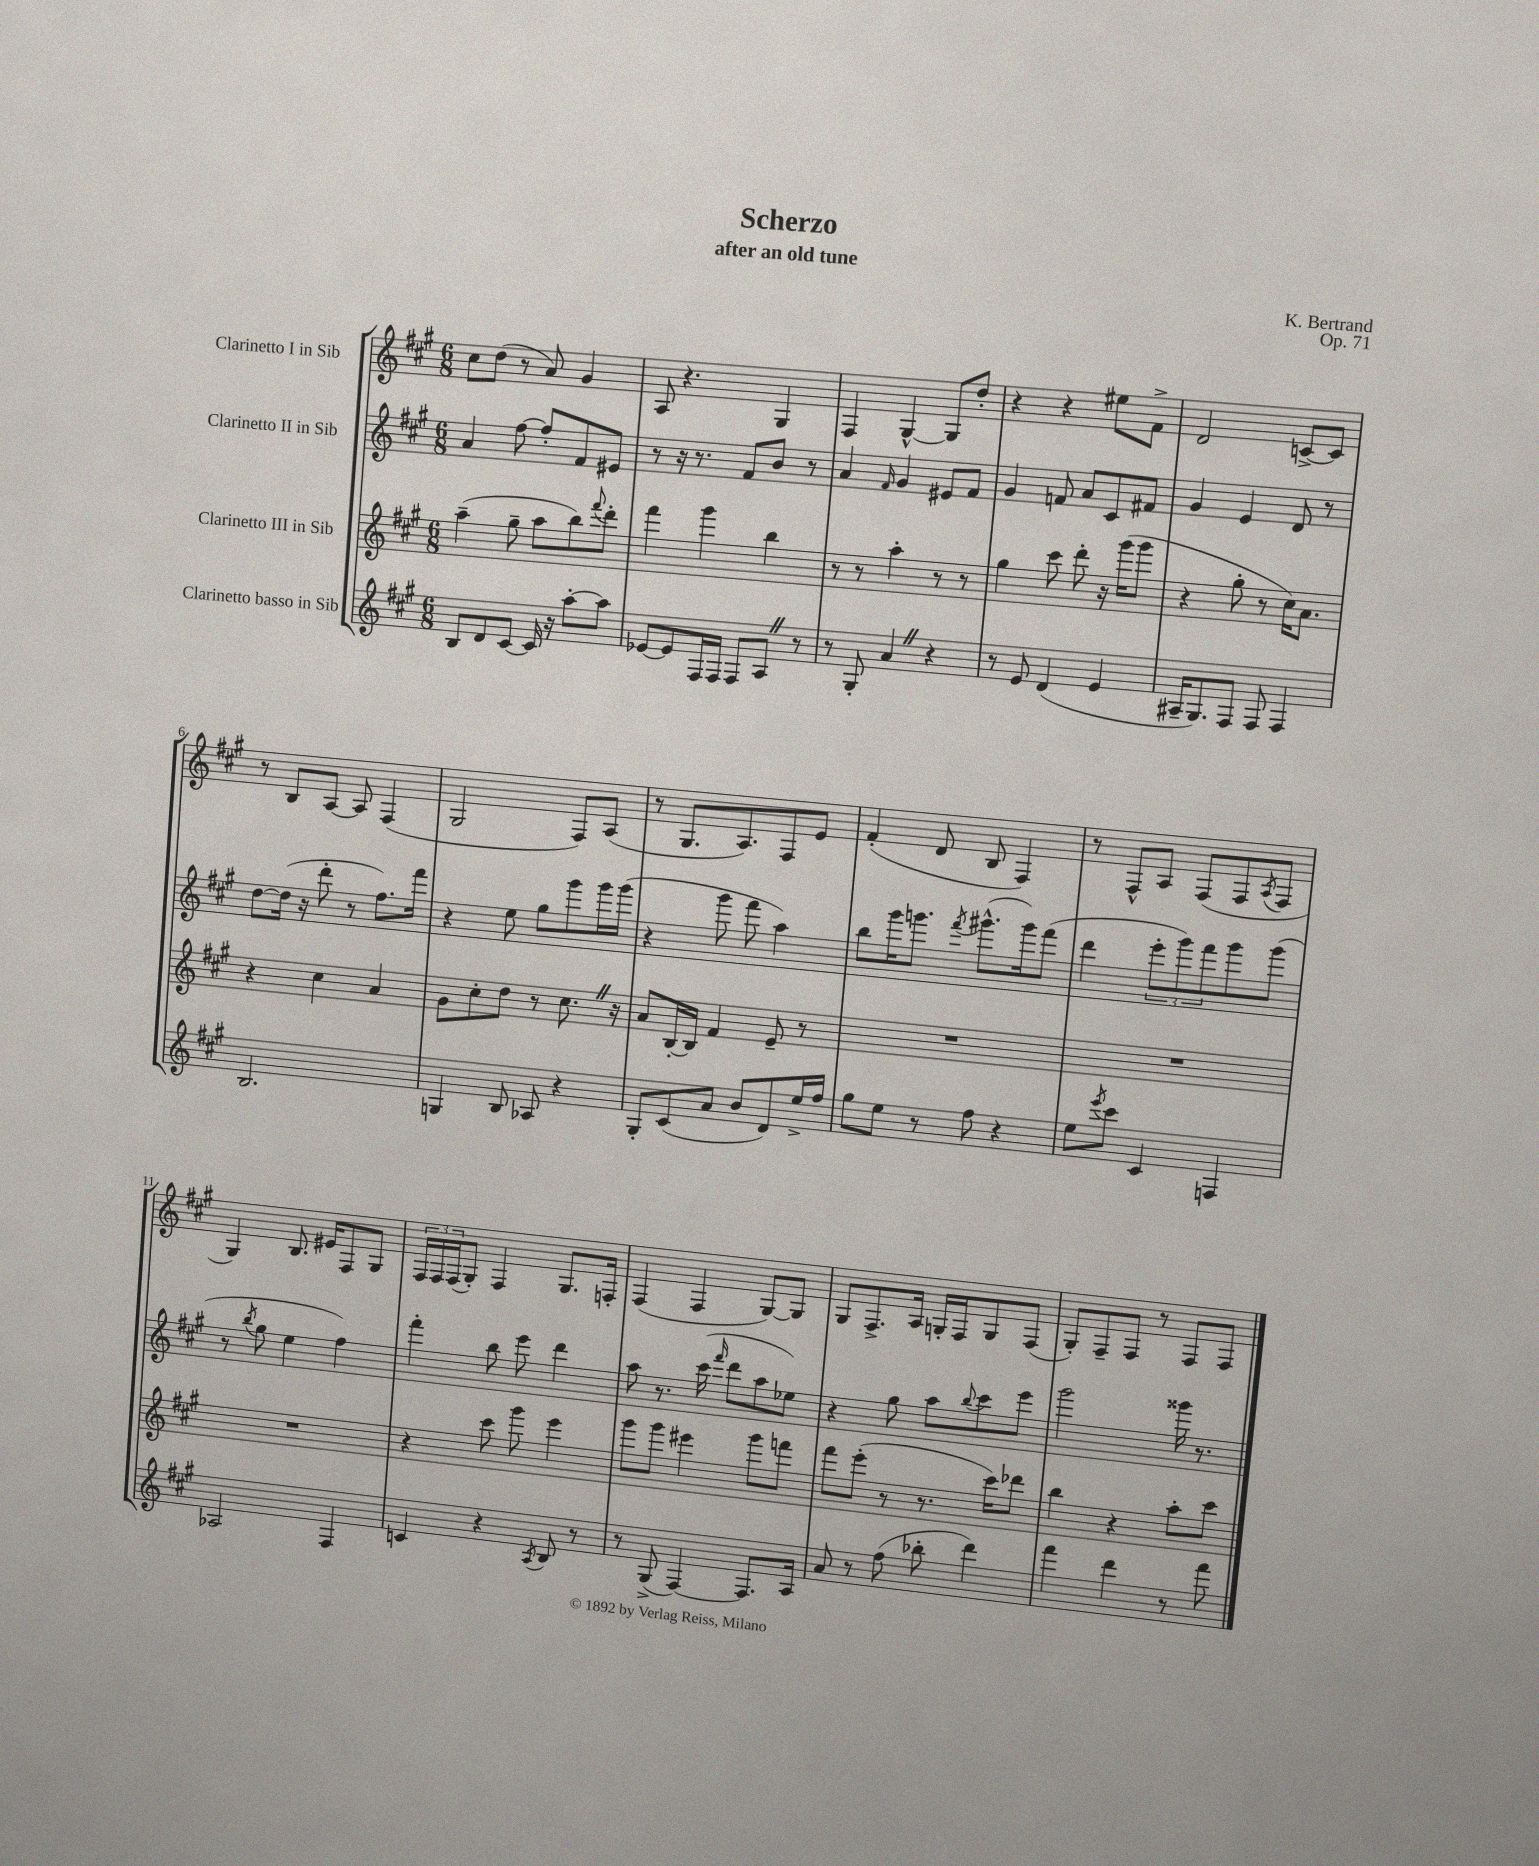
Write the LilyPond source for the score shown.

\header { title = "Scherzo" composer = "K. Bertrand" subtitle = "after an old tune" opus = "Op. 71" }
<<
\new StaffGroup <<
\new Staff = "s0" \with { instrumentName = "Clarinetto I in Sib" } {
    \clef treble \key a \major \numericTimeSignature \time 6/8
    cis''8 d''8( r8 a'8) gis'4 |
    a8 r4. gis4 |
    fis4 gis4~-^ gis8 d''8-. |
    r4 r4 eis''8 fis'8-> |
    d'2 c'8~-> c'8 |
    r8 b8 a8~ a8 fis4( |
    gis2 fis8) a8( |
    r8 gis8. a8.) fis8 e'8 |
    fis'4-.( d'8 b8 fis4) |
    r8 fis8-^ a8 fis8( fis8 \acciaccatura { a8 } fis8 |
    gis4) b8. eis'16 fis8 gis8 |
    \tuplet 3/2 { fis16 fis16 fis16( } gis8-.) fis4 gis8. f16-. |
    fis4( fis4 gis8~) gis8 |
    gis8 fis8.-> a16 g16-. fis16 g8 fis8( |
    gis8-.) fis8-- fis8 r8 fis8 fis8 \bar "|." |
}
\new Staff = "s1" \with { instrumentName = "Clarinetto II in Sib" } {
    \clef treble \key a \major \numericTimeSignature \time 6/8
    a'4 fis''8~ fis''8-. fis'8 eis'8 |
    r8 r16 r8. fis'8 b'8 r8 |
    a'4 \grace { fis'16 } gis'4 eis'8 fis'8 |
    gis'4 f'8 a'8 cis'8 fis'8 |
    gis'4 e'4 d'8 r8 |
    d''8~ d''16( r16 d'''8-. r8 fis''8.) fis'''16 |
    r4 e''8 gis''8 gis'''8 gis'''16 gis'''16( |
    r4 gis'''8 fis'''8 a''4) |
    b''8 gis'''16 g'''8. \acciaccatura { fis'''8 } gis'''8.-^( gis'''16) fis'''8( |
    d'''4 \tuplet 3/2 { e'''8-. gis'''8) fis'''8 } gis'''8 gis'''8( |
    r8 \acciaccatura { b''8 } gis''8 e''4 fis''4) |
    fis'''4-. b''8 e'''8 d'''4 |
    a''8 r8. cis'''16( \grace { fis'''16 } d'''8 a''8 ees''8) |
    r4 gis''8 a''8 \appoggiatura { b''8 } cis'''8 e'''8 |
    gis'''2 gisis'''16 r8. \bar "|." |
}
\new Staff = "s2" \with { instrumentName = "Clarinetto III in Sib" } {
    \clef treble \key a \major \numericTimeSignature \time 6/8
    a''4--( gis''8-- a''8 b''8) \appoggiatura { fis'''8 } d'''8-. |
    fis'''4 gis'''4 b''4 |
    r8 r8 a''4-. r8 r8 |
    gis''4 cis'''8 d'''8-. r16 gis'''16( gis'''8 |
    r4 gis''8-. r8 cis''16) a'8. |
    r4 cis''4 a'4 |
    gis'8 cis''8-. d''8 r8 cis''8. \once \override BreathingSign.text = \markup { \musicglyph "scripts.caesura.straight" } \breathe r16 |
    a'8 b16~-. b16 fis'4 e'8-- r8 |
    R2. |
    R2. |
    R2. |
    r4 cis'''8 gis'''8 e'''4 |
    gis'''8 gis'''8 eis'''4 gis'''8 f'''8 |
    fis'''8 e'''8-.( r8 r8. cis'''16) des'''8 |
    b''4 r4 a''8-. cis'''8 \bar "|." |
}
\new Staff = "s3" \with { instrumentName = "Clarinetto basso in Sib" } {
    \clef treble \key a \major \numericTimeSignature \time 6/8
    b8 d'8 cis'8~ cis'16 r16 a''8~-. a''8 |
    ees'8~ ees'8 fis16 fis16 fis8 a8 \once \override BreathingSign.text = \markup { \musicglyph "scripts.caesura.straight" } \breathe r8 |
    r8 gis8-. a'4 \once \override BreathingSign.text = \markup { \musicglyph "scripts.caesura.straight" } \breathe r4 |
    r8 e'8 d'4( e'4 |
    ais16-- gis8.) fis8 fis8 fis4 |
    b2. |
    g4 b8 aes8 r4 |
    gis8-. cis'8( a'8 b'8 d'8) e''16-> fis''16 |
    gis''8 e''8 r8 fis''8 r4 |
    e''8 \acciaccatura { e'''8 } cis'''8 cis'4 f4 |
    aes2 fis4 |
    c'4 r4 \acciaccatura { a8 } b8 r8 |
    r8 gis8->( fis4~) fis8. a16 |
    a'8 r8 fis''8( bes''8-. d'''4) |
    fis'''4 d'''4 r8 fis'''8 \bar "|." |
}
>>
>>
